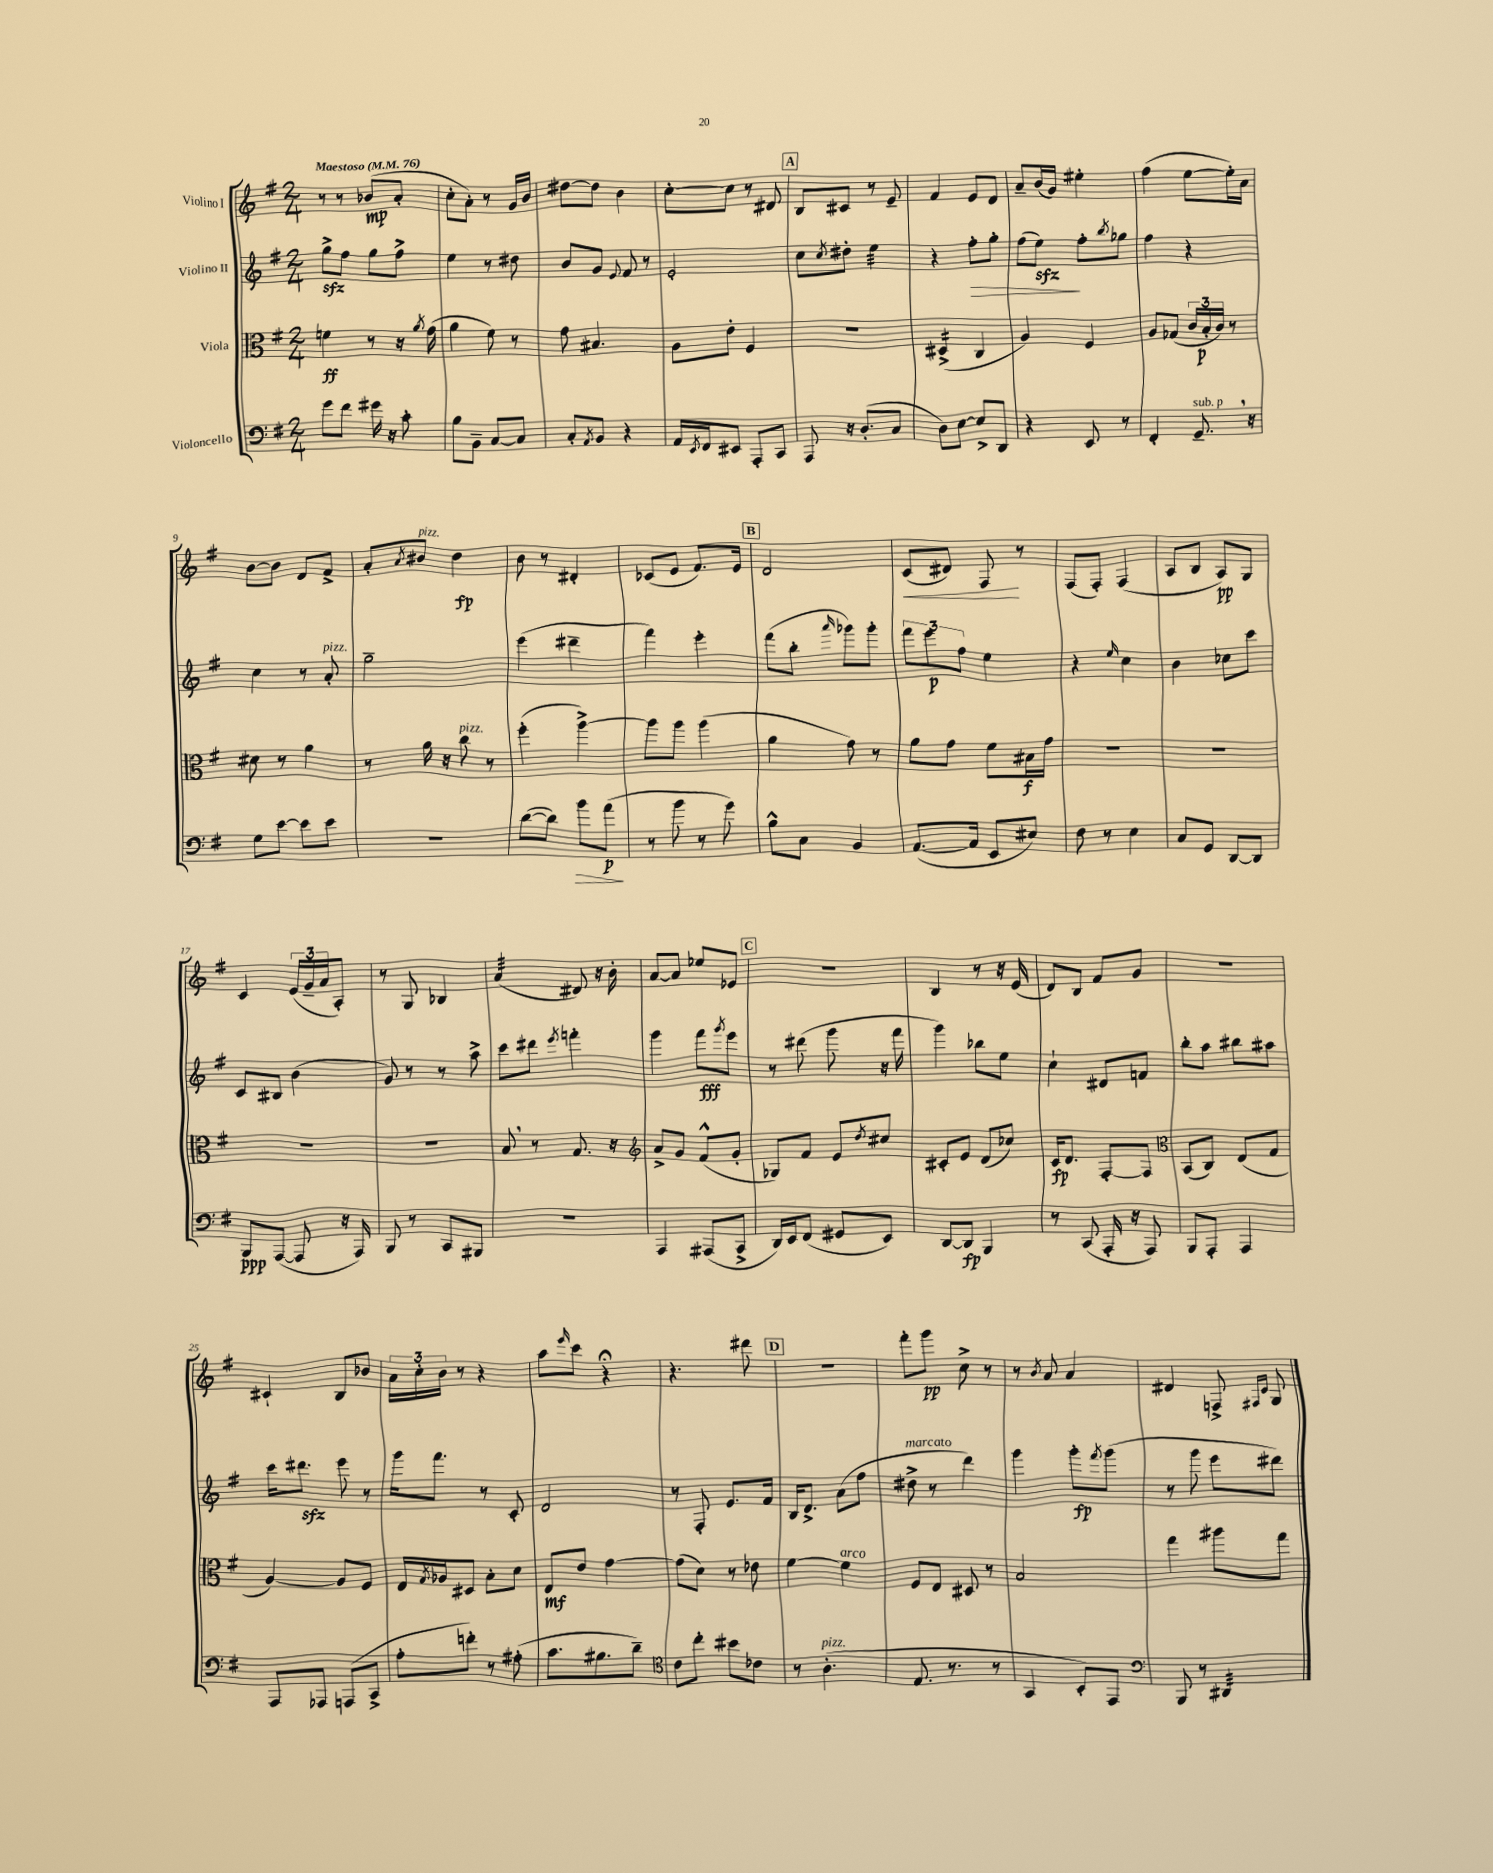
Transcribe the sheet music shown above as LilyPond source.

<<
\new StaffGroup <<
\new Staff = "s0" \with { instrumentName = "Violino I" } {
    \clef treble \key g \major \numericTimeSignature \time 2/4 \tempo "Maestoso" 4 = 76
    r8 r8 bes'8\mp( a'8-. |
    c''8-. a'8-.) r8 g'16 b'16 |
    dis''8~ dis''8 b'4 |
    c''8~-. c''8 r8 dis'8 |
    \mark \markup { \box "A" } b8 cis'8 r8 e'8-- |
    fis'4 e'8 d'8 |
    a'8-- b'16( g'16) eis''4-. |
    fis''4( e''8~ e''16-.) a'16 |
    b'8~ b'8 d'8 fis'8-> |
    a'8-. \acciaccatura { a'8 } bis'8^\markup { \italic "pizz." } d''4\fp |
    b'8 r8 dis'4-. |
    ces'8( e'8 fis'8.) e'16 |
    \mark \markup { \box "B" } d'2 |
    c'8\<( dis'8) fis8\! r8 |
    fis8( fis8-.) fis4( |
    a8 b8 a8\pp) g8 |
    c'4 \tuplet 3/2 { e'16( g'16-- a'16 } a8-.) |
    r8 g8 bes4 |
    a'4:32( dis'8) r16 b'16-. |
    a'8~ a'8 ees''8 ees'8 |
    \mark \markup { \box "C" } r2 |
    b4 r8 r16 e'16( |
    d'8) b8 fis'8 g'8 |
    R2 |
    cis'4-! b8 bes'8 |
    \tuplet 3/2 { a'16 c''16-. b'16 } r8 r4 |
    a''8 \grace { e'''16 } c'''8 r4\fermata |
    r4. dis'''8 |
    \mark \markup { \box "D" } R2 |
    fis'''8-. g'''8\pp c''8-> r8 |
    r8 \acciaccatura { b'8 } a'8 a'4 |
    dis'4 f8-> \grace { fis16 c'16 } g8 \bar "|." |
}
\new Staff = "s1" \with { instrumentName = "Violino II" } {
    \clef treble \key g \major \numericTimeSignature \time 2/4
    g''8->\sfz fis''8 g''8 fis''8-> |
    e''4 r8 dis''8 |
    b'8 g'8 \appoggiatura { e'8 } fis'8 r8 |
    e'2-. |
    \mark \markup { \box "A" } c''8 \acciaccatura { c''8 } dis''8-. e''4:32 |
    r4 fis''8-.\> g''8-. |
    fis''8( e''8\sfz\!) fis''8-. \acciaccatura { b''8 } ges''8 |
    fis''4 r4 |
    c''4 r8 a'8-.^\markup { \italic "pizz." } |
    g''2-- |
    e'''4( dis'''4-- |
    fis'''4) e'''4-. |
    \mark \markup { \box "B" } fis'''8( b''8-. \grace { a'''16 } ges'''8) ges'''8-. |
    \tuplet 3/2 { fis'''8 e'''8\p fis''8 } e''4 |
    r4 \grace { e''16 } c''4 |
    b'4 ces''8 c'''8 |
    c'8 bis8 b'4( |
    g'8) r8 r8 a''8-> |
    c'''8 dis'''8 \acciaccatura { e'''8 } f'''4-. |
    g'''4 fis'''8\fff \acciaccatura { g'''8 } e'''8 |
    \mark \markup { \box "C" } r8 dis'''8( g'''8 r16 fis'''16 |
    g'''4) bes''8 e''8 |
    c''4-! dis'8 f'8 |
    b''8-. a''8 bis''8 ais''8 |
    c'''16 dis'''8.\sfz e'''8 r8 |
    g'''16 fis'''8. r8 c'8-. |
    d'2 |
    r8 fis8-. e'8. fis'16 |
    \mark \markup { \box "D" } b16 d'8.-> a'8( fis''8 |
    dis''8->^\markup { \italic "marcato" } r8 d'''4) |
    g'''4 g'''8-.\fp \acciaccatura { fis'''8 } g'''8( |
    r8 g'''8 e'''8 dis'''8) \bar "|." |
}
\new Staff = "s2" \with { instrumentName = "Viola" } {
    \clef alto \key g \major \numericTimeSignature \time 2/4
    f'4\ff r8 r16 \acciaccatura { a'8 } g'16( |
    a'4 fis'8) r8 |
    g'8 bis4. |
    a8 e'8-. fis4 |
    \mark \markup { \box "A" } r2 |
    dis4:16->( c4 |
    a4) fis4 |
    a8 ges8( \tuplet 3/2 { c'16 b16-.\p c'16) } r8 |
    dis'8 r8 a'4 |
    r8 a'16 r16 c''8^\markup { \italic "pizz." } r8 |
    fis''4-.( a''4~->) |
    a''8 a''8 a''4( |
    \mark \markup { \box "B" } a'4 g'8) r8 |
    a'8 g'8 fis'8 bis16\f g'16 |
    R2 |
    R2 |
    R2 |
    R2 |
    b8 \breathe r8 g8. r16 |
    \clef treble a'8-> g'8 fis'8-^( g'8-. |
    \mark \markup { \box "C" } ges8) fis'8 e'8 \acciaccatura { d''8 } cis''8 |
    cis'8-. e'8 d'8( ces''8) |
    c'16\fp d'8. fis8~-. fis8 |
    \clef alto b,8( c8) e8( g8 |
    a4~) a8 fis8 |
    e16 \acciaccatura { g8 } aes16 dis8 b8-. d'8 |
    e8\mf e'8 g'4~ |
    g'8( d'8) r8 ees'8 |
    \mark \markup { \box "D" } fis'4~ fis'4^\markup { \italic "arco" } |
    fis8 e8 dis8 r8 |
    b2 |
    g''4 ais''8 g''8 \bar "|." |
}
\new Staff = "s3" \with { instrumentName = "Violoncello" } {
    \clef bass \key g \major \numericTimeSignature \time 2/4
    g'8 fis'8 gis'16 r16 c'8-. |
    b8 b,8-- c8~ c8 |
    c8-. \acciaccatura { a,8 } b,8 r4 |
    a,16 \acciaccatura { e,8 } fis,16 eis,8 a,,8-. c,8 |
    \mark \markup { \box "A" } a,,8 r16 d8.-.( c8 |
    d8) e8~ e8-> d,8 |
    r4 e,8 r8 |
    fis,4-. g,8.--^\markup { \italic "sub. p" } \breathe r16 |
    g8 e'8~ e'8 e'8 |
    R2 |
    d'8~( d'8) b'8\> a'8\p\!( |
    r8 b'8 r8 g'8) |
    \mark \markup { \box "B" } b8-^ c8 b,4 |
    a,8.~( a,16 e,8 eis8) |
    fis8 r8 e4 |
    c8 g,8 d,8~ d,8 |
    b,,8\ppp a,,8~( a,,8 r16 a,,16) |
    b,,8 r8 c,8 bis,,8 |
    R2 |
    a,,4 ais,,8( c,8-> |
    \mark \markup { \box "C" } d,16) e,16 fis,8( gis,8 e,8) |
    d,8~ d,8\fp b,,4 |
    r8 c,8( a,,16-. r16 a,,8) |
    b,,8 a,,8-. a,,4 |
    a,,8 aes,,8 a,,8( c,8-> |
    a8-. f'8-.) r8 ais8-.( |
    c'8. bis8. d'8--) |
    \clef tenor c'8 c''8-. bis'8 ces'8 |
    \mark \markup { \box "D" } r8 a4.-.^\markup { \italic "pizz." }( |
    e8. r8. r8 |
    g,4 b,8-.) e,8 |
    \clef bass b,,8 r8 dis,4:32 \bar "|." |
}
>>
>>
